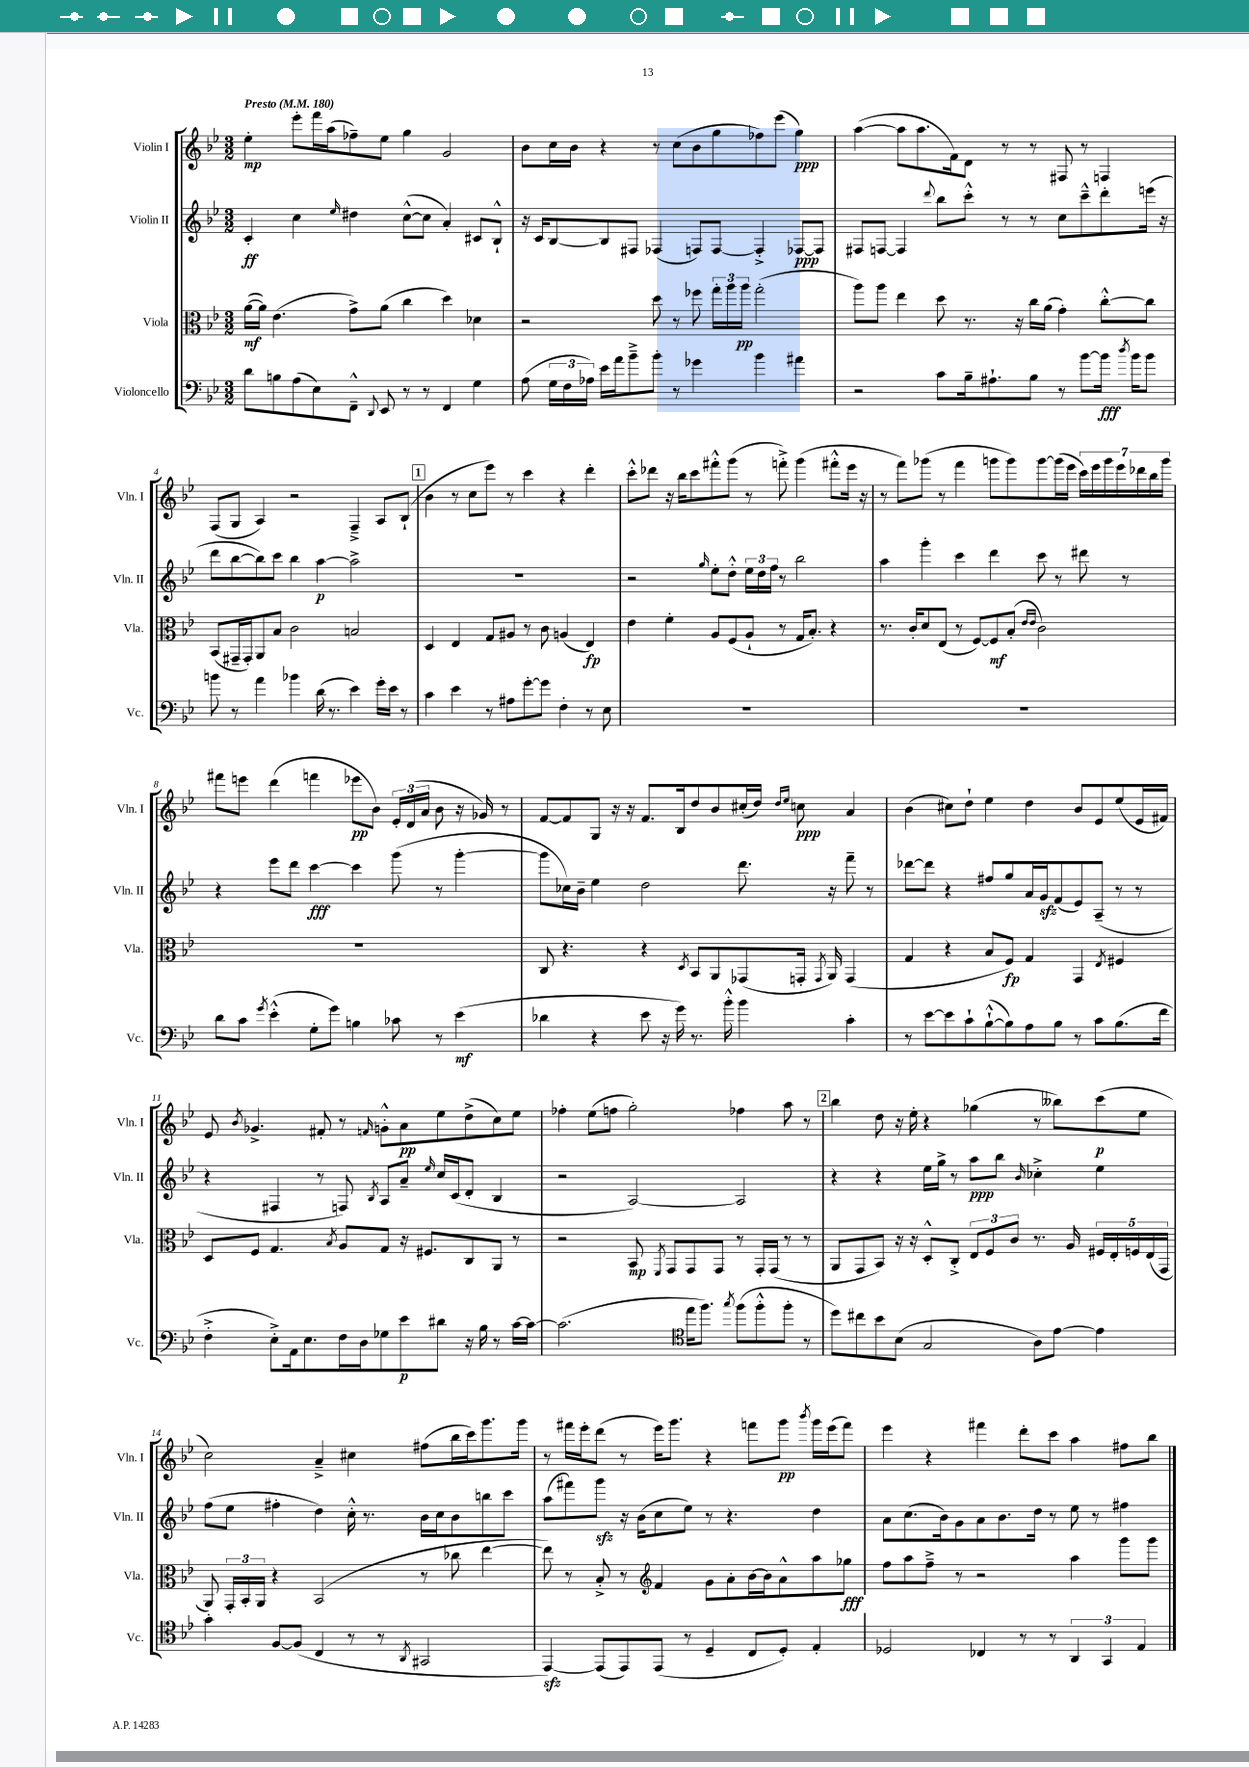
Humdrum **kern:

**kern	**dynam	**kern	**dynam	**kern	**dynam	**kern	**dynam
*part4	*part4	*part3	*part3	*part2	*part2	*part1	*part1
*staff4	*staff4	*staff3	*staff3	*staff2	*staff2	*staff1	*staff1
*I"Violoncello	*	*I"Viola	*	*I"Violin II	*	*I"Violin I	*
*I'Vc.	*	*I'Vla.	*	*I'Vln. II	*	*I'Vln. I	*
*clefF4	*	*clefC3	*	*clefG2	*	*clefG2	*
*k[b-e-]	*	*k[b-e-]	*	*k[b-e-]	*	*k[b-e-]	*
*M3/2	*	*M3/2	*	*M3/2	*	*M3/2	*
*MM180	*	*MM180	*	*MM180	*	*MM180	*
=1	=1	=1	=1	=1	=1	=1	=1
!	!	!	!	!	!	!LO:TX:a:B:t=Presto	!
8d\L	.	([16a\LL	mf	4c'/	ff	4ee-'\	mp
.	.	16a\JJ])	.	.	.	.	.
8Bn\	.	(4.e-\	.	.	.	.	.
(8A\	.	.	.	4cc\	.	8eee-'\L	.
8E-\)	.	.	.	.	.	16fff\L	.
.	.	.	.	.	.	(16aa\J	.
.	.	.	.	16qqee-/	.	.	.
8FF~^^\J	.	8g^\L)	.	4dd#X\	.	8ff-X~\)	.
8qqDD/	.	.	.	.	.	.	.
8EE-/	.	(8a\J	.	.	.	8ee-\J	.
8r	.	4cc\	.	([8cc^^\L	.	4gg\	.
8r	.	.	.	8cc\J]	.	.	.
4FF/	.	4dd\)	.	4a'/)	.	2g/	.
4G\	.	4d-X\	.	8c#X/L	.	.	.
.	.	.	.	8B-`^^/J	.	.	.
=2	=2	=2	=2	=2	=2	=2	=2
(8A\	.	2r	.	16r	.	8b-\L	.
.	.	.	.	16c/KL	.	.	.
24G\LL	.	.	.	[8B-/	.	16cc\L	.
24F\	.	.	.	.	.	.	.
.	.	.	.	.	.	16b-\JJ	.
24A-X\JJ)	.	.	.	.	.	.	.
16e-\LL	.	.	.	8B-/]	.	4r	.
16a\J	.	.	.	.	.	.	.
8b-~^\	.	.	.	8F#X/J	.	.	.
8b-'\J	.	8dd\	.	(4F-X/	.	8r	.
8r	.	8r	.	.	.	(8cc\L	.
4g-X\	.	8ff-X\	.	8Fn/L)	.	8b-\	.
.	.	24gg'\LL	.	[8F/J	.	8gg\	.
.	.	24aa\	.	.	.	.	.
.	.	24aa\JJ	pp	.	.	.	.
4b-\	.	(2gg'\	.	4F'^/]	.	8ff-X\)	.
.	.	.	.	.	.	(8eee-\J	.
4a#X\	.	.	.	[8F-X/L	ppp	4gg\)	ppp
.	.	.	.	8F-/J]	.	.	.
=3	=3	=3	=3	=3	=3	=3	=3
2r	.	8aa\L)	.	8F#X/L	.	([4aa\	.
.	.	8aa\J	.	[8Fn/J	.	.	.
.	.	4ee-\	.	4F/]	.	8aa\L]	.
.	.	.	.	.	.	8.aa\	.
.	.	.	.	8qqddd/	.	.	.
8c\L	.	8dd\	.	8bb-\L	.	.	.
.	.	.	.	.	.	16f\k)	.
16B-~\k	.	8.r	.	8ccc'^^\J	.	8d\J	.
8.A#X`\	.	.	.	.	.	.	.
.	.	.	.	8r	.	8r	.
.	.	16r	.	.	.	.	.
8B-\J	.	16cc\LL	.	8r	.	8r	.
.	.	(16a\JJ	.	.	.	.	.
8r	.	4g'\)	.	8cc\L	.	8F#X/	.
[8b-\L	.	.	.	8ccc~^^\	.	8r	.
16b-\Jk]	fff	[8cc'^^\L	.	8ddd'\	.	4Fn/	.
8qdd/	.	.	.	.	.	.	.
16b-\KL	.	.	.	.	.	.	.
8b-\J	.	8cc\J]	.	(16eeen\Jk	.	.	.
.	.	.	.	16r	.	.	.
!!LO:LB:g=z
=4	=4	=4	=4	=4	=4	=4	=4
8bn\	.	(8BB-/L	.	8ddd\L	.	(8F/L	.
8r	.	16GG#X~/L	.	[8bb-\	.	8G/J	.
.	.	16GG#'/J)	.	.	.	.	.
4a\	.	8AA/	.	8bb-\])	.	4A/)	.
.	.	8B-/J	.	8ccc\J	.	.	.
4b-X\	.	2c\	.	4bb-\	.	2r	.
(16d\	.	.	.	[4aa\	p	.	.
8.r	.	.	.	.	.	.	.
4e-\)	.	2Bn/	.	2aa^\]	.	4F~^/	.
16g'\LL	.	.	.	.	.	8A/L	.
16e-\JJ	.	.	.	.	.	.	.
8r	.	.	.	.	.	(8B-`/J	.
!!LO:REH:place=s1:t=1
=5	=5	=5	=5	=5	=5	=5	=5
4c\	.	4D/	.	1.r	.	4b-\	.
4e-\	.	4E-/	.	.	.	8r	.
.	.	.	.	.	.	8cc\L	.
8r	.	8G/L	.	.	.	8eee-\J)	.
8A#X\L	.	8A#X/J	.	.	.	8r	.
[8g'\	.	8r	.	.	.	4ccc\	.
8g\J]	.	8c\	.	.	.	.	.
4F'\	.	(4An/	.	.	.	4r	.
8r	.	4E-/)	fp	.	.	4ddd'\	.
8E-\	.	.	.	.	.	.	.
=6	=6	=6	=6	=6	=6	=6	=6
1.r	.	4e-\	.	2r	.	8ccc'^^\L	.
.	.	.	.	.	.	8ddd-X\J	.
.	.	4f'\	.	.	.	16r	.
.	.	.	.	.	.	16bb-\KL	.
.	.	.	.	.	.	8ccc\	.
.	.	.	.	16qqgg/	.	.	.
.	.	8A/L	.	8ee-'\L	.	8fff#X'^^\	.
.	.	(8F/	.	8dd'^^\J	.	(8ggg\J	.
.	.	8A`/J	.	24ee-\LL	.	8r	.
.	.	.	.	24dd\	.	.	.
.	.	.	.	24ff\JJ	.	.	.
.	.	8r	.	8r	.	8fffn'^\)	.
.	.	16G/KL	.	2bb-\	.	(4ggg\	.
.	.	8.B-'/J)	.	.	.	.	.
.	.	4r	.	.	.	8fff#X'^^\L	.
.	.	.	.	.	.	16eee-\Jk	.
.	.	.	.	.	.	16r	.
=7	=7	=7	=7	=7	=7	=7	=7
1.r	.	8.r	.	4aa\	.	8r	.
.	.	.	.	.	.	8fff\L)	.
.	.	16c'/KL	.	.	.	.	.
.	.	8d/	.	4ggg'\	.	(8ggg-X\J	.
.	.	(8E-/J	.	.	.	8r	.
.	.	8r	.	4ccc\	.	4fff\	.
.	.	[8F/L)	.	.	.	.	.
.	.	8F/]	mf	4ddd\	.	8gggn\L	.
.	.	(8B-'/J	.	.	.	8ggg\)	.
.	.	16qqe-/LL	.	.	.	.	.
.	.	16qqe-/JJ	.	.	.	.	.
.	.	2c\)	.	8ccc\	.	[8ggg\	.
.	.	.	.	8r	.	(16ggg\L]	.
.	.	.	.	.	.	16eee-\JJ	.
.	.	.	.	8ddd#X\	.	28ccc\LL)	.
.	.	.	.	.	.	28eee-\	.
.	.	.	.	.	.	28ggg\	.
.	.	.	.	.	.	28eee-\	.
.	.	.	.	8r	.	.	.
.	.	.	.	.	.	28ddd-X\	.
.	.	.	.	.	.	28bb-\	.
.	.	.	.	.	.	28ggg\JJ	.
!!LO:LB:g=z
=8	=8	=8	=8	=8	=8	=8	=8
8d\L	.	1.r	.	4r	.	8fff#X\L	.
8c\J	.	.	.	.	.	8eeen\J	.
8qg/	.	.	.	.	.	.	.
(4e-'^^\	.	.	.	8eee-\L	.	(4ddd\	.
.	.	.	.	8ddd\J	.	.	.
8G'\L	.	.	.	[4ccc\	fff	4fffn\	.
8g\J)	.	.	.	.	.	.	.
4Bn\	.	.	.	4ccc\]	.	8eee-X\L	pp
.	.	.	.	.	.	8b-\J)	.
8c-X\	.	.	.	(8ggg\	.	24e-'/LL	.
.	.	.	.	.	.	(24d/	.
.	.	.	.	.	.	24a/JJ	.
8r	.	.	.	8r	.	8b-\	.
(4e-\	mf	.	.	[4ggg'\	.	16r	.
.	.	.	.	.	.	16g-X/)	.
.	.	.	.	.	.	8r	.
=9	=9	=9	=9	=9	=9	=9	=9
4d-X\	.	8C/	.	8ggg\L]	.	[8f/L	.
.	.	4.r	.	16cc-X\L)	.	8f/]	.
.	.	.	.	16b-~\JJ	.	.	.
4r	.	.	.	4ee-\	.	8G/J	.
.	.	.	.	.	.	16r	.
.	.	.	.	.	.	16r	.
8e-\	.	4r	.	2dd\	.	8.f/L	.
16r	.	.	.	.	.	.	.
16g\)	.	.	.	.	.	16B-/k	.
.	.	8qD/	.	.	.	.	.
8.r	.	8BB-/L	.	.	.	8dd/	.
.	.	8AA/	.	.	.	8b-/	.
16b-'^^\	.	.	.	.	.	.	.
4b-\	.	(8GG-X/	.	8.ddd\	.	(16cc#X'/L	.
.	.	.	.	.	.	16dd/JJ)	.
.	.	.	.	.	.	16qqdd/LL	.
.	.	.	.	.	.	16qqee-/JJ	.
.	.	16GGn'/Jk	.	.	.	8ccn\	ppp
.	.	8qGG/	.	.	.	.	.
.	.	16AA/)	.	16r	.	.	.
4c'\	.	(4GG/	.	8fff~\	.	4a/	.
.	.	.	.	8r	.	.	.
=10	=10	=10	=10	=10	=10	=10	=10
8r	.	4G/	.	[8ddd-X\L	.	(4b-\	.
[8e-\L	.	.	.	8ddd-\J]	.	.	.
8e-\]	.	4r	.	4r	.	8cc#X\L)	.
8c`\	.	.	.	.	.	8dd`\J	.
([8B-`^^\	.	8B-/L	.	8ff#X/L	.	4ee-\	.
8B-\])	.	8F/J)	fp	8gg/	.	.	.
8A\	.	4G/	.	16a/L	.	4dd\	.
.	.	.	.	16gzz/J	.	.	.
8B-\J	.	.	.	(8f/	.	.	.
8r	.	4GG/	.	8e-/)	.	8b-/L	.
8c\L	.	.	.	(8A~/J	.	8e-/	.
.	.	8qE-/	.	.	.	.	.
(8.B-\	.	4F#X/	.	8r	.	(8ee-/	.
.	.	.	.	8r	.	16e-/L	.
16f\Jk	.	.	.	.	.	16f#X/JJ)	.
!!LO:LB:g=z
=11	=11	=11	=11	=11	=11	=11	=11
4F'^\	.	8D/L	.	4r	.	8e-/	.
.	.	.	.	.	.	8qb-/	.
.	.	8F/J	.	.	.	4.g-X^/	.
8E-'^\L)	.	4.G/	.	4F#X/	.	.	.
16AA\k	.	.	.	.	.	.	.
8.E-\	.	.	.	.	.	.	.
.	.	.	.	8r	.	8f#X'/	.
.	.	8qB-/	.	.	.	.	.
16F\L	.	8A/L	.	8Fn/)	.	8r	.
16D\J	.	.	.	.	.	.	.
.	.	.	.	8qB-/	.	16qqfn/	.
8G-X\	.	8G/J	.	8A/L	.	8gn'^^\L	.
8e-\	p	16r	.	8a~/J	.	8a\	pp
.	.	8.F#X/L	.	.	.	.	.
.	.	.	.	16qqee-/	.	.	.
8d#X\J	.	.	.	16cc/LL	.	8ee-\	.
.	.	.	.	(16c/J	.	.	.
16r	.	8C/	.	8d'/J	.	(8dd^\	.
16B-\	.	.	.	.	.	.	.
8r	.	8AA/J	.	4B-/	.	8cc\)	.
[16c\LL	.	8r	.	.	.	8ee-\J	.
16c\JJ_	.	.	.	.	.	.	.
=12	=12	=12	=12	=12	=12	=12	=12
(2.c\]	.	2r	.	2r	.	4ff-X'\	.
.	.	.	.	.	.	(8ee-\L	.
.	.	.	.	.	.	8ffn\J	.
.	.	8BB-/	mp	[2A/)	.	2gg'\)	.
.	.	8qFF/	.	.	.	.	.
.	.	8GG/L	.	.	.	.	.
*clefC4	*	*	*	*	*	*	*
16ee-\KL	.	8GG/	.	.	.	.	.
8.ff\J)	.	.	.	.	.	.	.
.	.	8GG/J	.	.	.	.	.
8qgg/	.	.	.	.	.	.	.
(8ff\L	.	8r	.	2A/]	.	4ff-X\	.
8ff'^^\	.	16GG'/LL	.	.	.	.	.
.	.	(16GG/JJ	.	.	.	.	.
8ff'\J	.	8r	.	.	.	8aa\	.
8r	.	8r	.	.	.	8r	.
!!LO:REH:place=s1:t=2
=13	=13	=13	=13	=13	=13	=13	=13
8dd\L)	.	8AA/L	.	4r	.	4bb-\	.
8cc#X\	.	8GG/	.	.	.	.	.
8b-\	.	8BB-/J)	.	4r	.	8dd\	.
(8B-\J	.	16r	.	.	.	16r	.
.	.	16r	.	.	.	16ee-'\	.
2G/	.	8D'^^/L	.	16ee-\LL	.	4r	.
.	.	.	.	16gg^\JJ	.	.	.
.	.	8C'^/J	.	8r	.	.	.
.	.	12E-/L	.	8aa\L	ppp	(4gg-X\	.
.	.	12F/	.	.	.	.	.
.	.	.	.	8bb-\J	.	.	.
.	.	12c/J	.	.	.	.	.
.	.	.	.	16qqb-/	.	.	.
8A\L)	.	8.r	.	4cc-X'^\	.	8r	.
[8e-\J	.	.	.	.	.	8bb--X\L)	.
.	.	16A/	.	.	.	.	.
4e-\]	.	20F#X/LL	.	4ee-\	.	(8ccc\	p
.	.	20E-'/	.	.	.	.	.
.	.	20Fn/	.	.	.	.	.
.	.	.	.	.	.	8ee-\J	.
.	.	(20E-/	.	.	.	.	.
.	.	20GG/JJ	.	.	.	.	.
!!LO:LB:g=z
=14	=14	=14	=14	=14	=14	=14	=14
4g'\	.	8AA/)	.	(8ff\L	.	2cc\)	.
.	.	24GG'/LL	.	8ee-\J	.	.	.
.	.	24BB-'/	.	.	.	.	.
.	.	24AA/JJ	.	.	.	.	.
[8F/L	.	4r	.	4ff#X'\	.	.	.
(8F/J]	.	.	.	.	.	.	.
4C/	.	(2BB-/	.	4dd\)	.	4a~^/	.
8r	.	.	.	16cc'^^\	.	4cc#X\	.
.	.	.	.	8.r	.	.	.
8r	.	.	.	.	.	.	.
8qAA/	.	.	.	.	.	.	.
2GG#X/	.	8r	.	16b-\LL	.	(8ff#X\L	.
.	.	.	.	16cc\J	.	.	.
.	.	8cc-X\	.	8b-\	.	16bb-\L	.
.	.	.	.	.	.	16ccc\J)	.
.	.	[4ee-\	.	8bbn\	.	8.ggg\	.
.	.	.	.	8ccc\J	.	.	.
.	.	.	.	.	.	16ggg\Jk	.
=15	=15	=15	=15	=15	=15	=15	=15
[4EE-zz/)	.	8ee-\])	.	(8aa\L	.	8r	.
.	.	8r	.	8fff#X\)	.	16fff#X\LL	.
.	.	.	.	.	.	16eee-'\J	.
(8EE-/L]	.	8B-'^/	.	8gggzz\J	.	(8ddd\J	.
8EE-/)	.	8r	.	16r	.	8r	.
.	.	.	.	(16b-\KL	.	.	.
*	*	*clefG2	*	*	*	*	*
(8EE-/J	.	4f/	.	8cc\	.	16eee-\KL)	.
.	.	.	.	.	.	8.ggg\J	.
8r	.	.	.	8ee-\J)	.	.	.
4D~/	.	8g\L	.	8r	.	4r	.
.	.	8a'\	.	4.r	.	.	.
8C/L	.	[16b-\L	.	.	.	8fffn\L	.
.	.	16b-\J]	.	.	.	.	.
8D'/J)	.	8a^^\	.	.	.	8ggg\J	pp
.	.	.	.	.	.	8qbbb-/	.
4E-'/	.	8aa\	.	4dd\	.	16ggg\LL	.
.	.	.	.	.	.	(16eee-\J	.
.	.	8gg-X\J	fff	.	.	8fff\J)	.
=16	=16	=16	=16	=16	=16	=16	=16
2D-X/	.	8ff\L	.	8a\L	.	4eee-\	.
.	.	8aa\	.	(8.cc\	.	.	.
.	.	8ff~^\J	.	.	.	4r	.
.	.	.	.	16b-\k)	.	.	.
.	.	8r	.	8g\	.	.	.
4C-X/	.	2r	.	8a\	.	4fff#X\	.
.	.	.	.	8.b-\	.	.	.
8r	.	.	.	.	.	8ddd'\L	.
.	.	.	.	16dd\Jk	.	.	.
8r	.	.	.	8r	.	8ccc\J	.
6AA/	.	4aa\	.	8ee-\	.	4aa\	.
.	.	.	.	8r	.	.	.
6GG/	.	.	.	.	.	.	.
.	.	8ggg\L	.	4ff#X\	.	8ff#X\L	.
6E-/	.	.	.	.	.	.	.
.	.	8ggg\J	.	.	.	8bb-\J	.
==	==	==	==	==	==	==	==
*-	*-	*-	*-	*-	*-	*-	*-
